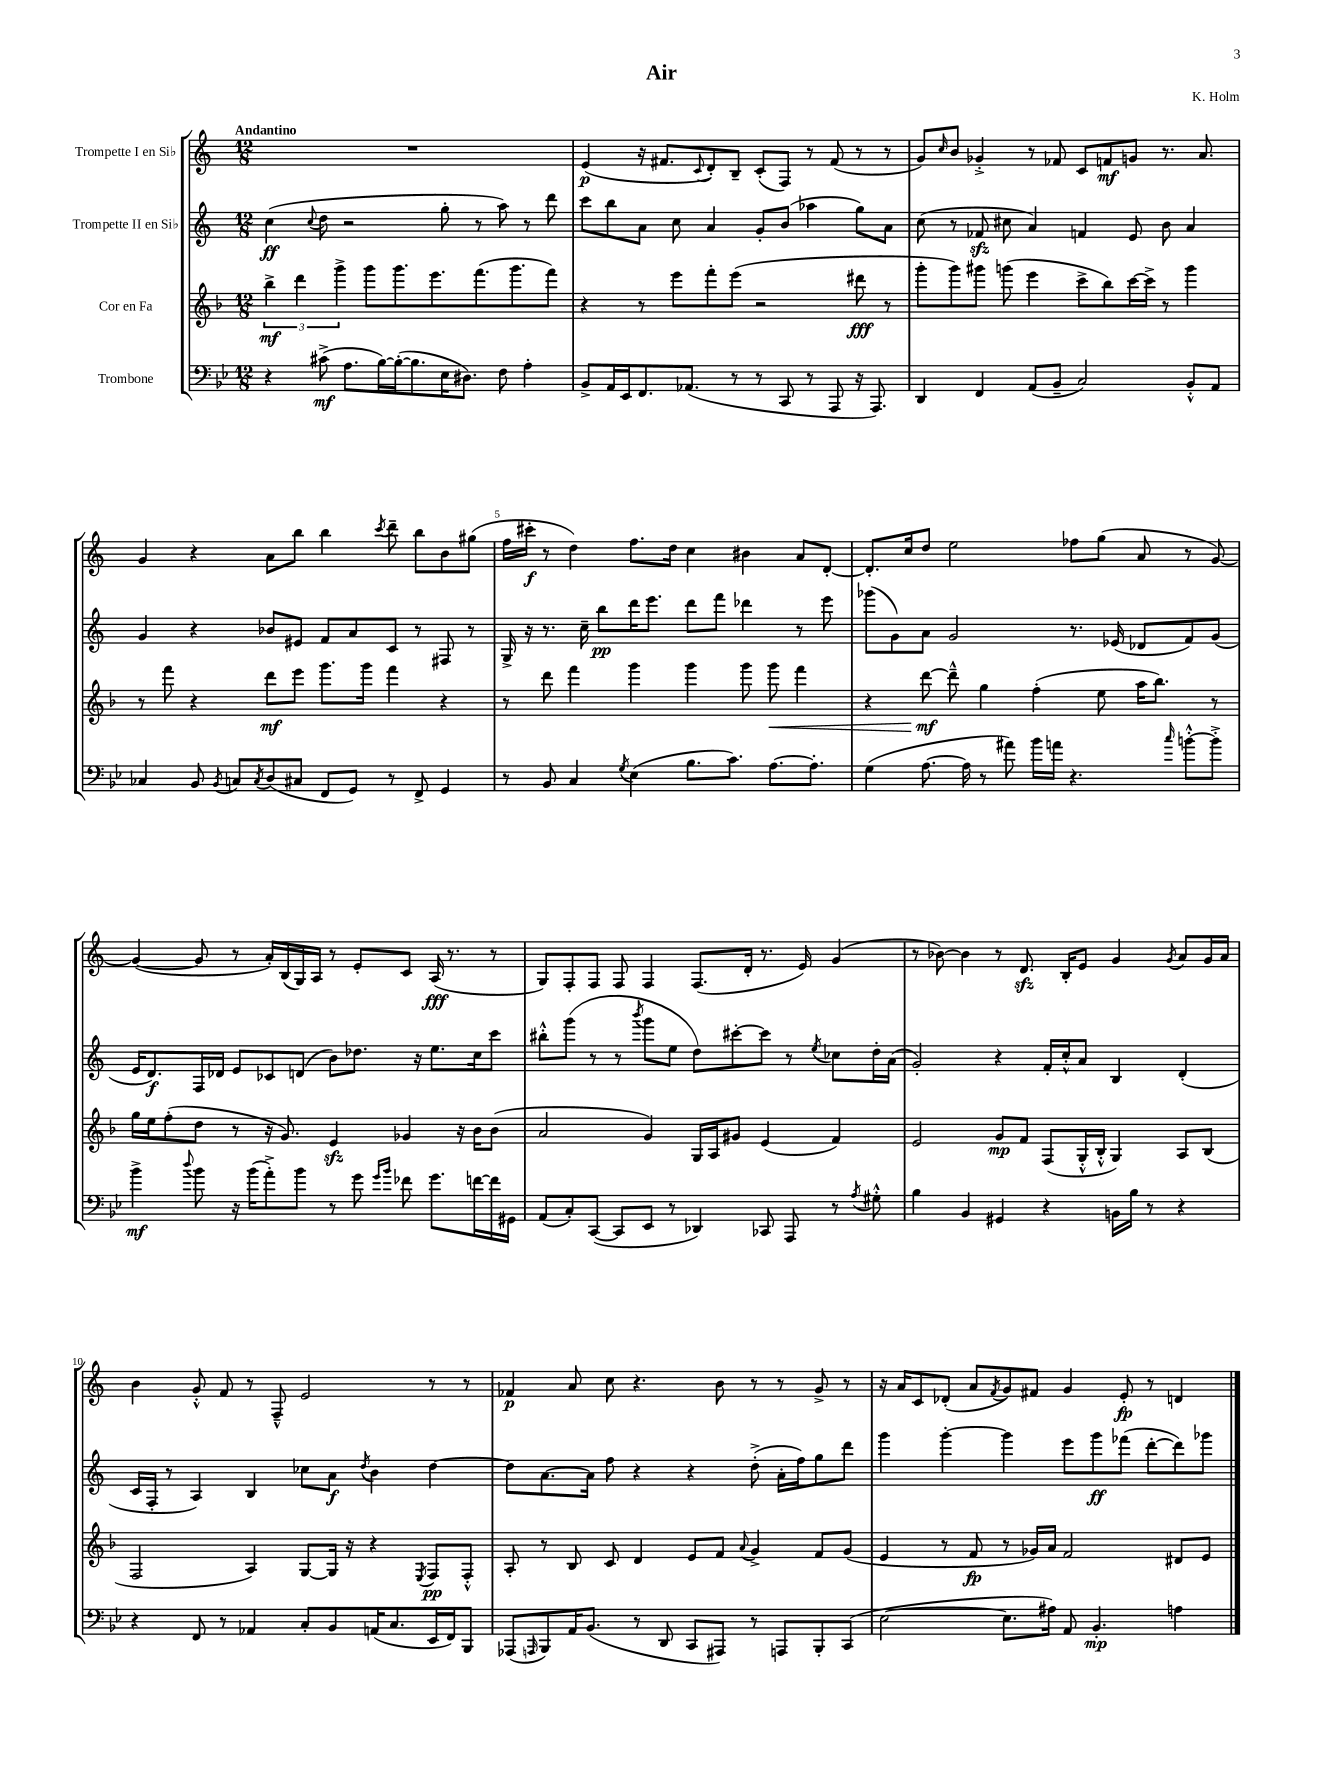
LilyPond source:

\header { title = "Air" composer = "K. Holm" }
<<
\new StaffGroup <<
\new Staff = "s0" \with { instrumentName = "Trompette I en Sib" } {
    \clef treble \key c \major \numericTimeSignature \time 12/8 \tempo "Andantino"
    R1. |
    e'4\p( r16 fis'8. \appoggiatura { c'8 } d'8-.) b8-- c'8-.( f8) r8 fis'8( r8 r8 |
    g'8) \grace { c''16 } b'8 ges'4-.-> r8 fes'8 c'8 f'8\mf g'8 r8. a'8. |
    g'4 r4 a'8 b''8 b''4 \acciaccatura { c'''8 } d'''8-- b''8 b'8 gis''8( |
    f''16 cis'''16-.\f r8 d''4) f''8. d''16 c''4 bis'4 a'8 d'8~-. |
    d'8.-. c''16 d''8 e''2 fes''8 g''8( a'8 r8 g'8~) |
    g'4~( g'8 r8 a'16-.) b16( g16) a16 r8 e'8-. c'8 a16\fff( r8. r8 |
    g8) f8-. f8 f8 f4 f8.( d'16-. r8. e'16) g'4( |
    r8 bes'8~) bes'4 r8 d'8.\sfz b16-. e'8 g'4 \acciaccatura { g'8 } a'8 g'16 a'16 |
    b'4 g'8-.-^ f'8 r8 f8---^ e'2 r8 r8 |
    fes'4\p a'8 c''8 r4. b'8 r8 r8 g'8-> r8 |
    r16 a'16 c'8 des'8-.( a'8 \acciaccatura { f'8 } g'8) fis'8 g'4 e'8-.\fp r8 d'4 \bar "|." |
}
\new Staff = "s1" \with { instrumentName = "Trompette II en Sib" } {
    \clef treble \key c \major \numericTimeSignature \time 12/8
    c''4\ff( \appoggiatura { c''8 } d''8 r2 g''8-. r8 a''8) r8 d'''8 |
    c'''8 b''8 a'8 c''8 a'4 g'8-. b'8( aes''4 g''8) a'8 |
    c''8( r8 fes'8\sfz cis''8 a'4) f'4 e'8 b'8 a'4 |
    g'4 r4 bes'8 eis'8 f'8 a'8 c'8 r8 fis8 r8 |
    g16-> r16 r8. c''16-- b''8\pp d'''16 e'''8. d'''8 f'''8 des'''4 r8 e'''8 |
    ges'''8( g'8) a'8 g'2 r8. ees'16( des'8 f'8) g'8( |
    e'16 d'8.\f) f16 des'16 e'8 ces'8 d'8( b'8) des''8. r16 e''8. c''16 c'''8 |
    bis''8-.-^ g'''8( r8 r8 \acciaccatura { b'''8 } g'''8 e''8 d''8) cis'''8~-. cis'''8 r8 \acciaccatura { e''8 } ces''8 d''16-. a'16( |
    g'2-.) r4 f'16-. c''16-.-^ a'8 b4 d'4-.( |
    c'16 f16-. r8 a4) b4 ces''8 a'8\f \acciaccatura { d''8 } b'4 d''4~ |
    d''8 a'8.~ a'16 f''8 r4 r4 d''8-.->( a'16-. f''16) g''8 d'''8 |
    g'''4 g'''4~-. g'''4 e'''8 g'''8\ff fes'''8( d'''8~-. d'''8) ges'''8 \bar "|." |
}
\new Staff = "s2" \with { instrumentName = "Cor en Fa" } {
    \clef treble \key f \major \numericTimeSignature \time 12/8
    \tuplet 3/2 { bes''4->\mf d'''4 g'''4-> } g'''8 g'''8. e'''8. f'''8.( g'''8. f'''8) |
    r4 r8 e'''8 f'''8-. e'''8( r2 dis'''8\fff r8 |
    g'''8-. g'''8) gis'''8 g'''8( e'''4 c'''8-> bes''8) c'''16~ c'''16-> r8 g'''4 |
    r8 f'''8 r4 d'''8\mf e'''8 g'''8. g'''16 f'''4 r4 |
    r8 d'''8 f'''4 g'''4 g'''4 g'''8 g'''8\< f'''4 |
    r4 d'''8~\mf\! d'''8---^ g''4 f''4-.( e''8 a''16 bes''8.) r8 |
    g''16 e''16 f''8-.( d''8 r8 r16 g'8.) e'4\sfz ges'4 r16 bes'16 bes'8( |
    a'2 g'4) g16 a16 gis'8 e'4( f'4) |
    e'2 g'8\mp f'8 f8( g16-.-^ bes16-.-^ g4) a8 bes8( |
    f2 a4) g8~ g16 r16 r4 \acciaccatura { e8 } f8\pp f8-.-^ |
    a8-. r8 bes8 c'8 d'4 e'8 f'8 \appoggiatura { a'8 } g'4-> f'8 g'8( |
    e'4 r8 f'8\fp r8 ges'16) a'16 f'2 dis'8 e'8 \bar "|." |
}
\new Staff = "s3" \with { instrumentName = "Trombone" } {
    \clef bass \key bes \major \numericTimeSignature \time 12/8
    r4 cis'8->\mf( a8. bes16~) bes16~-.( bes8. ees16 dis8.) f8 a4-. |
    bes,8-> a,16 ees,16 f,8. aes,8.( r8 r8 c,8 r8 a,,8 r16 a,,8.) |
    d,4 f,4 a,8( bes,8-- c2) bes,8-.-^ a,8 |
    ces4 bes,8 \acciaccatura { bes,8 } c8 \acciaccatura { c8 } d8( cis8 f,8 g,8) r8 f,8-> g,4 |
    r8 bes,8 c4 \acciaccatura { g8 } ees4( bes8. c'8.) a8.~ a8.-. |
    g4( a8.~ a16 r8 ais'8) bes'16 a'16 r4. \grace { c''16 } b'8~-.-^ b'8-.-> |
    bes'4->\mf \appoggiatura { d''8 } bes'8 r16 bes'16( a'8-.->) bes'8 r8 g'8 \grace { g'16 bes'16 } fes'8 g'8. f'16~ f'16 gis,16 |
    a,8( c8-.) c,8~( c,8 ees,8 r8 des,4) ces,8 a,,8 r8 \acciaccatura { a8 } gis8-.-^ |
    bes4 bes,4 gis,4 r4 b,16 bes16 r8 r4 |
    r4 f,8 r8 aes,4 c8-. bes,8 a,16( c8. ees,16 f,16) bes,,8 |
    aes,,8( \grace { a,,16 } bes,,8) a,16 bes,8.( r8 d,8 c,8 ais,,8) r8 a,,8 bes,,8-. c,8( |
    ees2~ ees8. ais16) a,8 bes,4.-.\mp a4 \bar "|." |
}
>>
>>
\layout { \context { \Score \override BarNumber.break-visibility = ##(#f #t #t) barNumberVisibility = #(every-nth-bar-number-visible 5) } }
